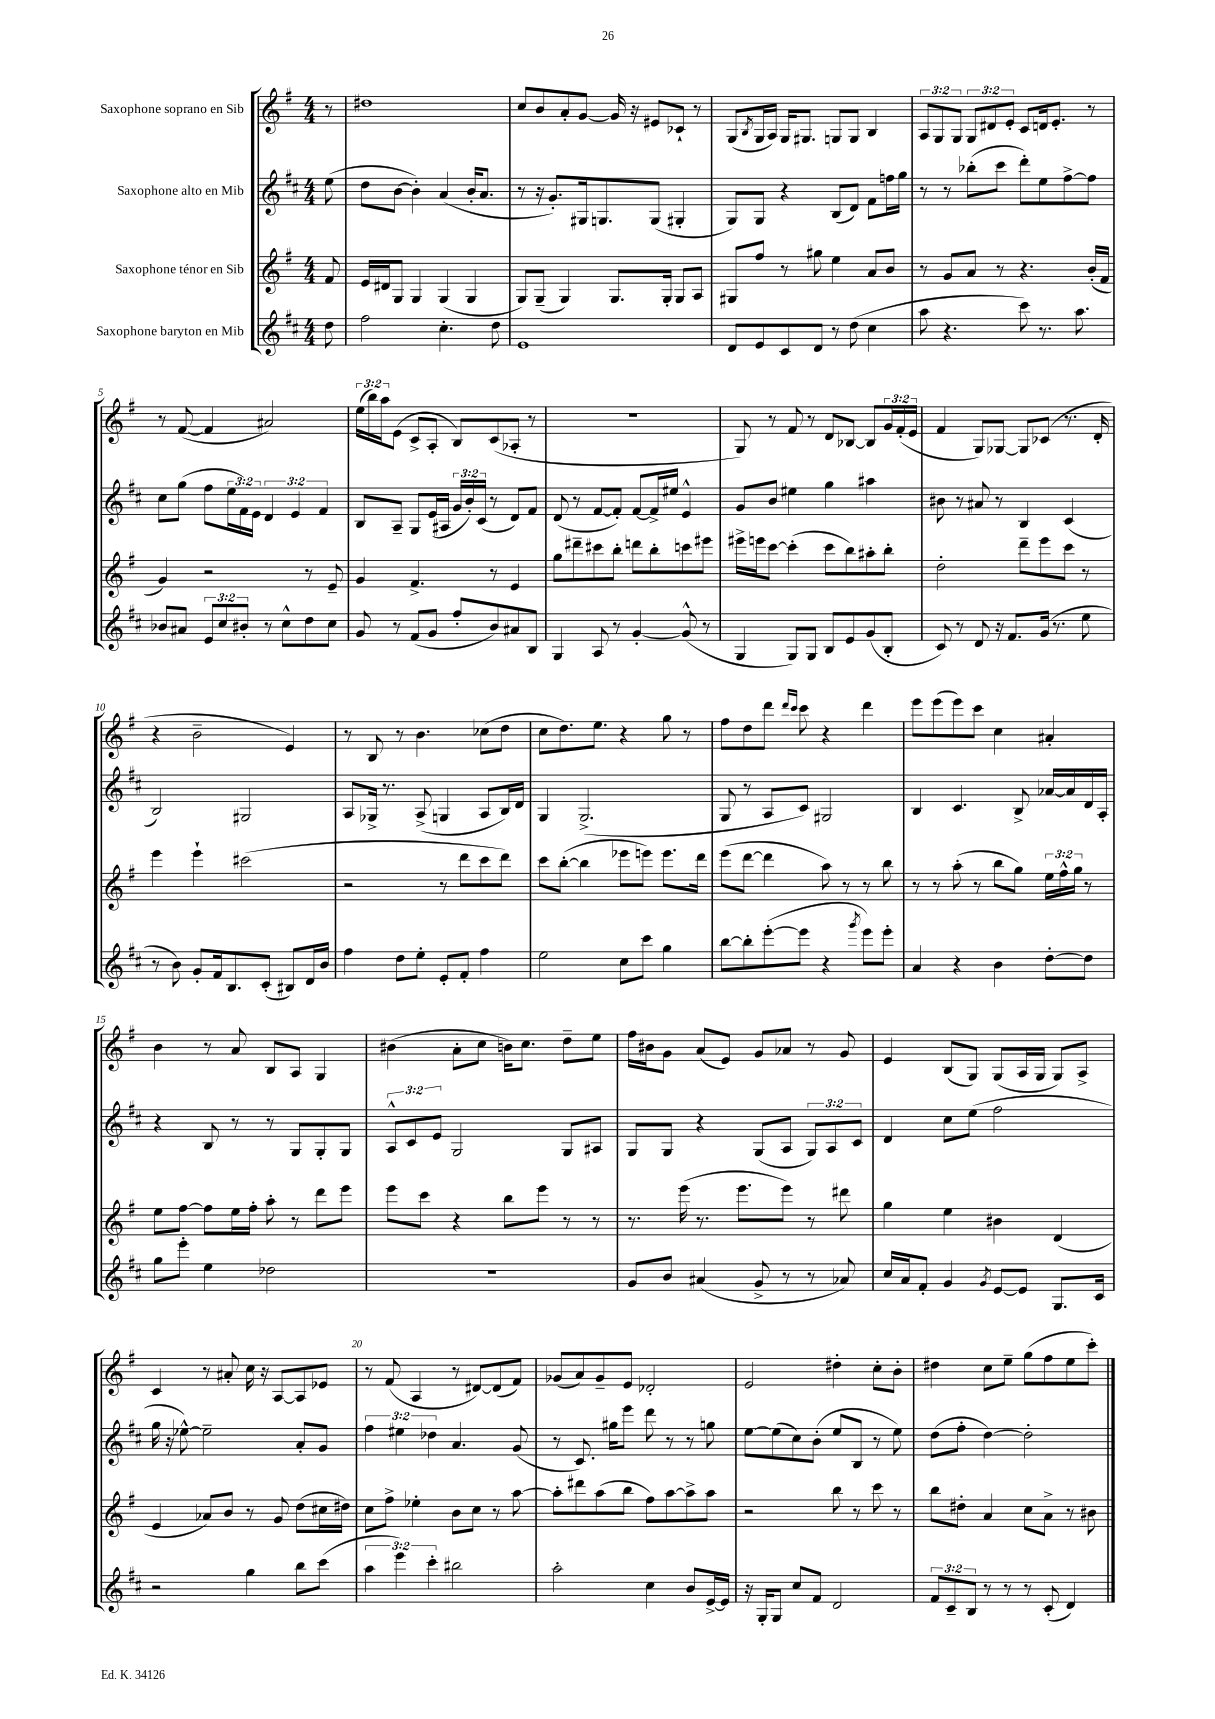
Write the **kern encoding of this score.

**kern	**kern	**kern	**kern
*staff4	*staff3	*staff2	*staff1
*clefG2	*clefG2	*clefG2	*clefG2
*k[f#c#]	*k[f#]	*k[f#c#]	*k[f#]
*M4/4	*M4/4	*M4/4	*M4/4
8dd	8f#	(8ee	8r
=	=	=	=
2ff#	16e	8dd	1dd#
.	16d#	.	.
.	8G	[8b	.
.	4G	4b'])	.
4.cc#'	(4G	(4a	.
.	4G	16b'	.
.	.	8.a	.
8dd	.	.	.
=	=	=	=
1e	8G)	8r	8cc
.	(8G~	16r	8b
.	.	8.g')	.
.	4G)	.	8a'
.	.	16G#	[8g
.	.	8.G	.
.	8.G	.	16g]
.	.	.	16r
.	.	(8G	8e#
.	16G'	.	.
.	8G	4G#'	8c-`
.	8A	.	8r
=	=	=	=
8d	8G#	8G)	(8G
.	.	.	8qB
8e	8ff#	8G	16G
.	.	.	16A)
8c#	8r	4r	16G
.	.	.	8.G#
8d	8gg#	.	.
8r	4ee	(8B	8G
(8dd	.	8d)	8G
4cc#	8a	8f#	4B
.	8b	16ff	.
.	.	16gg	.
=	=	=	=
8aa	8r	8r	12A
.	.	.	12G
4.r	8g	8r	.
.	.	.	12G
.	8a	(8bb-'	12G
.	.	.	12d#
.	8r	8ccc#	.
.	.	.	12e'
8ccc#)	4.r	8ddd')	8c
8.r	.	8ee	16d
.	.	.	8.e'
.	.	[8ff#^	.
8.aa	.	.	.
.	(16b'	8ff#]	8r
.	16f#	.	.
=	=	=	=
8b-	4g)	8cc#	8r
8a#	.	(8gg	([8f#
12e	2r	8ff#	4f#]
12cc#	.	.	.
.	.	24ee	.
12b#'	.	24f#)	.
.	.	24e	.
8r	.	6d	2a#)
8cc#^^	.	.	.
.	.	6e	.
8dd	8r	.	.
.	.	6f#	.
8cc#	8e~	.	.
=	=	=	=
8g	4g	8B	(24ee
.	.	.	24bb)
.	.	.	24aa
8r	.	8A~	(8e
(8f#	4.f#^	8G	8c^
8g	.	(16e	8A'
.	.	16A#	.
8ff#'	.	24g	8B)
.	.	24b')	.
.	.	(24c#	.
8b)	8r	8r	(8c
8a#	4e	8d)	8A-'
8B	.	8f#	8r
=	=	=	=
4G	8gg	(8d	1r
.	8ddd#~	8r	.
8A	8ccc#	[8f#	.
8r	8bb'	8f#'])	.
[4g'	8ddd	[8f#	.
.	8bb'	16f#^]	.
.	.	16ee#	.
(8g^^]	8ccc	4e^^	.
8r	8eee#	.	.
=	=	=	=
4G	16eee#^	8g	8G)
.	16eee	.	.
.	[8ccc	8b	8r
8G)	(4ccc']	4ee#	8f#
8G	.	.	8r
8B	8ccc	4gg	8d
8e	8bb)	.	[8B-
(8g	8aa#'	4aa#	8B-]
8B'	8bb'	.	24g
.	.	.	(24f#'
.	.	.	24e
=	=	=	=
8c#)	2dd'	8b#	4f#
8r	.	8r	.
8d	.	8a#	8G)
16r	.	8r	[8G-
8.f#	.	.	.
.	8ddd~	4B	8G-]
(16g	8eee	.	(8c-
8.r	.	.	.
.	8ccc	(4c#	8.r
8ee	8r	.	.
.	.	.	16d'
=	=	=	=
8r	4eee	2B)	4r
8b)	.	.	.
8g'	4eee`	.	2b~
16f#	.	.	.
8.B	.	.	.
.	(2ccc#	2G#	.
(8c#'	.	.	.
8B#)	.	.	4e)
16d	.	.	.
16b	.	.	.
=	=	=	=
4ff#	2r	8A	8r
.	.	16G-^	8B
.	.	8.r	.
8dd	.	.	8r
8ee'	.	(8A^	4.b
8e'	8r	4G	.
8f#'	8ddd	.	.
4ff#	8ccc	8A	(8cc-
.	8ddd)	16B)	8dd
.	.	16d	.
=	=	=	=
2ee	8ccc	4G	8cc
.	([8bb'	.	8.dd)
.	4bb]	(2.G^	.
.	.	.	8.ee
8cc#	8eee-	.	4r
8ccc#	8eee)	.	.
4gg	8.eee	.	8gg
.	.	.	8r
.	16ddd	.	.
=	=	=	=
[8bb	(8eee	8G	8ff#
8bb']	[8ddd	8r	8dd
([8eee'	4ddd]	8A	8ddd
.	.	.	16qqddd
.	.	.	16qqccc
8eee]	.	8c#)	8ccc
4r	8aa)	2G#	4r
.	8r	.	.
8qggg	.	.	.
8eee)	8r	.	4ddd
8eee'	8bb	.	.
=	=	=	=
4a	8r	4B	8eee
.	8r	.	(8eee
4r	(8aa'	4.c#	8eee)
.	8r	.	8ccc
4b	8bb	.	4cc
.	8gg)	8B^	.
[8dd'	24ee	[16a-	4a#'
.	24ff#^^	.	.
.	.	16a-]	.
.	24gg	.	.
8dd]	8r	16d	.
.	.	16A'	.
=	=	=	=
8gg	8ee	4r	4b
8eee'	[8ff#	.	.
4ee	8ff#]	8B	8r
.	16ee	8r	8a
.	16ff#'	.	.
2dd-	8aa'	8r	8B
.	8r	8G	8A
.	8ddd	8G'	4G
.	8eee	8G	.
=	=	=	=
1r	8eee	12A^^	(4b#
.	.	12c#	.
.	8ccc	.	.
.	.	12e	.
.	4r	2G	8a'
.	.	.	8cc
.	8bb	.	16b)
.	.	.	8.cc
.	8eee	.	.
.	8r	8G	8dd~
.	8r	8A#	8ee
=	=	=	=
8g	8.r	8G	16ff#
.	.	.	16b#
8b	.	8G	8g
.	(16eee	.	.
(4a#	8.r	4r	(8a
.	.	.	8e)
.	8.eee	.	.
8g^	.	(8G	8g
8r	8eee)	8A	8a-
8r	8r	12G)	8r
.	.	12A	.
8a-)	8ddd#	.	8g
.	.	12c#	.
=	=	=	=
16cc#	4gg	4d	4e
16a	.	.	.
8f#'	.	.	.
4g	4ee	8cc#	(8B
.	.	(8ee	8G)
8qg	.	.	.
[8e	4b#	2ff#	(8G
8e]	.	.	16A
.	.	.	16G
8.G	(4d	.	8G)
.	.	.	8A^
16c#	.	.	.
=	=	=	=
2r	4e	16gg	4c
.	.	16r	.
.	.	[8ee-^^)	.
.	8a-)	2ee-~]	8r
.	8b	.	8a#'
4gg	8r	.	16cc
.	.	.	16r
.	8g	.	[8A
8bb	(8dd	8a'	8A]
(8ccc#	16cc#	8g	8e-
.	16dd#)	.	.
=	=	=	=
6aa	8cc	6ff#	8r
.	8ff#^	.	(8f#
6eee)	.	6ee#	.
.	4ee-'	.	4A
6ccc#'	.	6dd-	.
2bb#	8b	4.a	8r
.	8cc	.	[8d#)
.	8r	.	(8d#]
.	[8aa	(8g	8f#)
=	=	=	=
2aa'	8aa']	8r	(8g-
.	8ddd#	8.c#)	8a)
.	(8aa	.	8g-~
.	.	16gg#	.
.	8bb	8eee	8e
4cc#	8ff#)	8ddd	2d-'
.	[8aa	8r	.
8b	8aa^]	8r	.
[16e^	8aa	8gg	.
16e]	.	.	.
=	=	=	=
16r	2r	[8ee	2e
16G'	.	.	.
8G	.	(8ee]	.
8cc#	.	8cc#)	.
8f#	.	(8b'	.
2d	8bb	8ee	4dd#'
.	8r	8B	.
.	8ccc	8r	8cc'
.	8r	8ee)	8b'
=	=	=	=
12f#	8bb	(8dd	4dd#
12c#~	.	.	.
.	8dd#'	8ff#'	.
12B	.	.	.
8r	4a	[4dd)	8cc
8r	.	.	8ee~
8r	8cc	2dd']	(8gg
(8c#'	8a^	.	8ff#
4d)	8r	.	8ee
.	8b#	.	8ccc')
==	==	==	==
*-	*-	*-	*-
